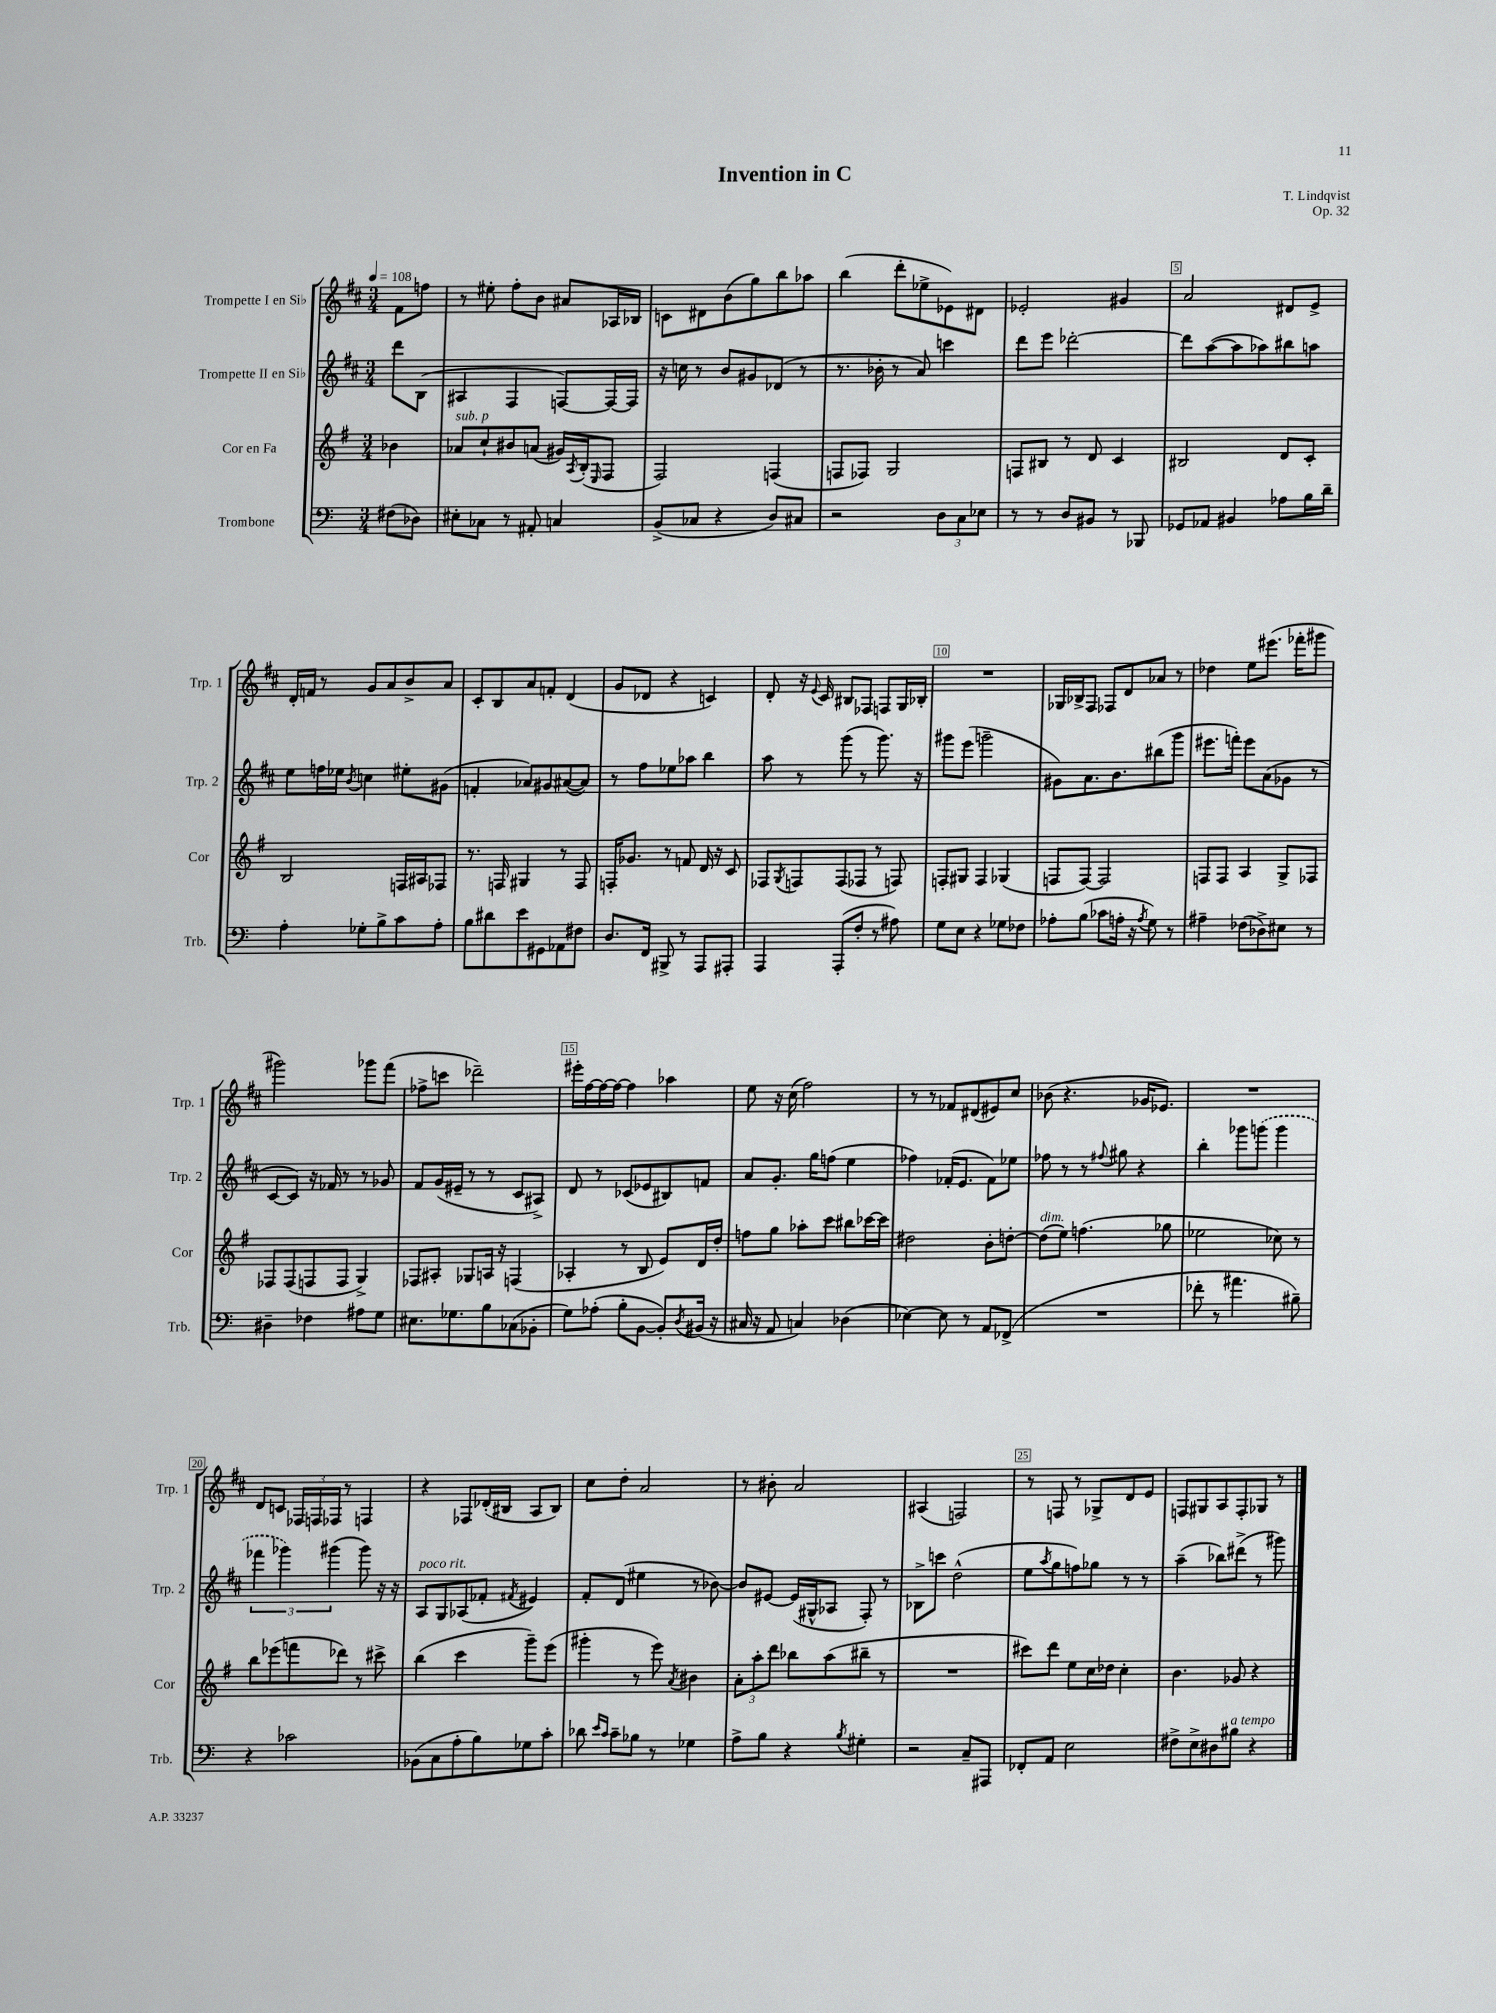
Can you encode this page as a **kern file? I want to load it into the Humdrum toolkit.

**kern	**kern	**kern	**kern
*staff4	*staff3	*staff2	*staff1
*clefF4	*clefG2	*clefG2	*clefG2
*k[]	*k[f#]	*k[f#c#]	*k[f#c#]
*M3/4	*M3/4	*M3/4	*M3/4
*MM108	*MM108	*MM108	*MM108
(8F#\L	4b-\	8ddd\L	8f#\L
8D-\J)	.	(8B\J	8ff\J
=	=	=	=
8E#'\L	8a-/L	4A#/	8r
8C-\J	8cc`/	.	8ee#'\
8r	8b#/	4F#/	8ff#'\L
8AA#'/	(8a/J	.	8b\J
4C/	16g#/LL)	[8F/L)	8a#/L
.	8qA/	.	.
.	(16B'/J	.	.
.	16qqE/	.	.
.	8F#/J	16F/_L	16A-/L
.	.	16F/]JJ	16B-/JJ
=	=	=	=
(8BB^/L	2F#/)	16r	8c\L
.	.	16cc\	.
8C-/J	.	8r	8d#\
4r	.	8b/L	(8b\
.	.	8g#/	8gg\)
8D/L)	(4F/	(8d-/J	8bb\
8C#/J	.	8r	8aa-\J
=	=	=	=
2r	8F/L	8.r	(4bb\
.	8F-/J)	.	.
.	.	16b-'\	.
.	2G/	8r	8ddd'\L
.	.	8a/)	8ee-^\
12D\L	.	4ccc\	8e-\)
12C\	.	.	.
.	.	.	8d#\J
12E-\J	.	.	.
=	=	=	=
8r	8F/L	8ddd\L	2e-'/
8r	8B#/J	8eee\J	.
8D/L	8r	[2ddd-'\	.
8BB#/J	8d/	.	.
8r	4c/	.	4g#/
8BBB-/	.	.	.
=	=	=	=
8GG-/L	2B#/	8ddd-\]L	2a/
8AA-/J	.	([8aa\	.
4BB#/	.	8aa\]	.
.	.	8aa-\)	.
8A-\L	8d/L	8bb#\	8d#/L
16B\L	8c'/J	8aa\J	8e^/J
16d~\JJ	.	.	.
=	=	=	=
4A'\	2B/	8ee\L	16d'/LL
.	.	.	16f/JJ
.	.	16ff\L	8r
.	.	16ee-\JJ	.
.	.	8qb/	.
8G-'\L	.	4cc\	8g/L
8B^\	.	.	8a/
8c\	16F/LL	8ee#'\L	8b^/
.	16A#/J	.	.
8A'\J	8F-/J	(8g#\J	8a/J
=	=	=	=
8B\L	8.r	4f'/	8c#'/L
8d#\	.	.	8B/
.	16F/	.	.
8e\	4G#/	8a-/L)	8a/
8GG#\	.	8g#/	8f'/J
8AA-\	8r	([8a#/	(4d/
8F#\J	8F/	8a#/]J)	.
=	=	=	=
8.D/L	16F'/LK	8r	8g/L
.	8.g-/J	.	.
.	.	8ff#\L	8d-/J
16FF/Jk	.	.	.
8BBB#^/	8r	8ee-\	4r
8r	8f/	8aa-\J	.
8AAA/L	16d/	4bb\	4c/)
.	16r	.	.
8AAA#'/J	8c/	.	.
=	=	=	=
4AAA/	8F-/L	8aa\	8d'/
.	8qG/	.	.
.	8F/	8r	16r
.	.	.	8qqe/
.	.	.	16c#/
(8AAA'/L	(8F/	(8ggg\	8B#/L
8F'/J	8F-/J	8r	8F-/J
8r	8r	8.ggg\)	8F/L
8A#\)	8F/)	.	16G/L
.	.	16r	16B-'/JJ
=	=	=	=
8G\L	8F'/L	8ggg#\L	2.r
8E\J	8G#/J	(8eee\J	.
4r	4F/	2ggg~\	.
8G-\L	(4G-/	.	.
8F-\J	.	.	.
=	=	=	=
8A-'\L	8F/L	8g#\L)	16G-/LL
.	.	.	16B-^/J
(8B\J	[8F/J)	8.a\	8F#/J
8c-\L	2F/]	.	8F-/L
.	.	8.b\	.
16A'\Jk	.	.	8d/
16r	.	.	.
8qA/	.	.	.
8G\)	.	(8bb#\	8a-/J
8r	.	8ggg\J	8r
=	=	=	=
4A#~\	8F/L	8.eee#\L	4dd-\
.	8F/J	.	.
.	.	16fff'\Jk)	.
(8F-\L	4A/	8eee#\L	8ee\L
8D-^\)	.	(8a\	(8.eee#\J
8E#\J	8G^/L	8g-\J	.
.	.	.	16fff-'\LK
8r	8F-/J	8r	8ggg#\J
=	=	=	=
4D#~\	8F-/L	[8c#/L	2ggg#\)
.	(8F-/	8c#/]J)	.
4F-\	8F/	16r	.
.	.	16f-/	.
.	8F/J	8r	.
8A#\L	4G^/)	8r	8ggg-\L
8G\J	.	8g-/	(8fff#\J
=	=	=	=
8.E#\L	8F-/L	8f#/L	8ff-^\L
.	8A#'/J	(16g/L	8ccc\J
8.G-\	.	16e#~/JJ	.
.	8G-/L	8r	2ddd-~\)
8B\	16A/Jk	8r	.
.	16r	.	.
(8C-\	(4F/	8c#/L	.
8BB-'\J	.	8A#^/J)	.
=	=	=	=
8G\L)	4A-'/	8d/	16eee#'\LL
.	.	.	[16ff#\
(8A-'\J	.	8r	16ff#\_
.	.	.	16ff#\_JJ
8B'\L	8r	(8c-/L	4ff#\]
[8BB\J	8B/	8e-/	.
8BB'/]L)	8e/L)	8B#/)	4aa-\
8qD/	.	.	.
(16BB#/Jk	16d/L	8f/J	.
16r	16dd'/JJ	.	.
=	=	=	=
16C#/	8ff\L	8a/L	8ee\
16r	.	.	.
8AA/	8gg\J	8.g'/J	16r
.	.	.	(16cc#\
4C/)	8aa-'\L	.	2ff#\)
.	.	16gg\LK	.
.	8ccc\J	(8ff\J	.
(4D-\	8bb#\L	4ee\	.
.	[16ccc-\L	.	.
.	16ccc-\]JJ	.	.
=	=	=	=
[4E-\)	2dd#\	4ff-\)	8r
.	.	.	8r
8E-\]	.	(16f-'/LK	8f-/L
.	.	8.e/J	.
8r	.	.	(8d#/
8AA/L	8b'\L	8f-\L)	8e#/)
(8FF-^/J	[8dd'\J	8ee-\J	8cc#/J
=	=	=	=
2.r	(8dd\]L	8ff-\	(8b-\
.	8ee\J)	8r	4.r
.	(4.ff\	8r	.
.	.	8qqff#/	.
.	.	8gg#\	.
.	.	4r	16g-/LK
.	.	.	8.e-/J)
.	8gg-\	.	.
=	=	=	=
8f-'\	2ee-\	4bb'\	2.r
8r	.	.	.
4.a#\	.	8ggg-\L	.
.	.	(8ggg\J	.
.	8cc-\)	4ggg\	.
8B#~\)	8r	.	.
=	=	=	=
4r	8bb\L	6fff-\	8d/L
.	(8eee-\	.	8c/J
.	.	6ggg-\)	.
2c-\	8fff\	.	24F-/LL
.	.	.	24F/
.	.	(6ggg#\	24F-/JJ
.	8ddd-\J)	.	8r
.	8r	8ggg#\)	4F/
.	8ccc#^\	16r	.
.	.	16r	.
=	=	=	=
(8BB-\L	(4bb\	8A/L	4r
8C\	.	8G/	.
8A'\	4ccc\	(8A-/	8F-/L
8B\)	.	8f-'/J	(16d-'/L
.	.	.	16B#/JJ
.	.	8qf#/	.
8G-\	8ggg~\L)	4e#/)	8A/L
8c'\J	(8eee\J	.	8B#/J)
=	=	=	=
8d-\	4ggg#'\	8f#'/L	8cc#\L
16qqe/LL	.	.	.
16qqc/JJ	.	.	.
8c~\L	.	(8d/J	8dd'\J
8B-\J	8r	4ee#\	2a/
8r	8eee\)	.	.
.	8qa/	.	.
4G-\	4b#\	8r	.
.	.	[8b-\)	.
=	=	=	=
8A^\L	12a'\L	8b-/]L	8r
.	12aa'\	.	.
8B\J	.	[8e#/J	8b#'\
.	12ddd\J	.	.
4r	8bb-\L	(16e#/]LL	2a/
.	.	16G#^^/J	.
.	(8aa\	8A-/J	.
8qB/	.	.	.
4G#'\	8bb#~\J	8F#'/)	.
.	8r	8r	.
=	=	=	=
2r	2.r	8B-^\L	(4A#/
.	.	8ccc\J	.
.	.	(2dd^^\	2F/)
8C~/L	.	.	.
8AAA#/J	.	.	.
=	=	=	=
8FF-'/L	8ccc#\L)	8ee\L	8r
.	.	8qaa/	.
8AA/J	8ddd\J	8gg\	8F/
2E\	8ee\L	8ff\)	8r
.	16cc\L	8gg-\J	8G-^/L
.	16dd-\JJ	.	.
.	4cc'\	8r	8d/
.	.	8r	8e/J
=	=	=	=
8F#^\L	4.b\	(4aa~\	8F/L
8E^\	.	.	8G#/
8D#\	.	8bb-\L)	8A/
8B#\J	8g-/	(8ddd#^\J	8F'/
4r	4r	8r	8G-/J
.	.	8ggg#\)	8r
==	==	==	==
*-	*-	*-	*-
